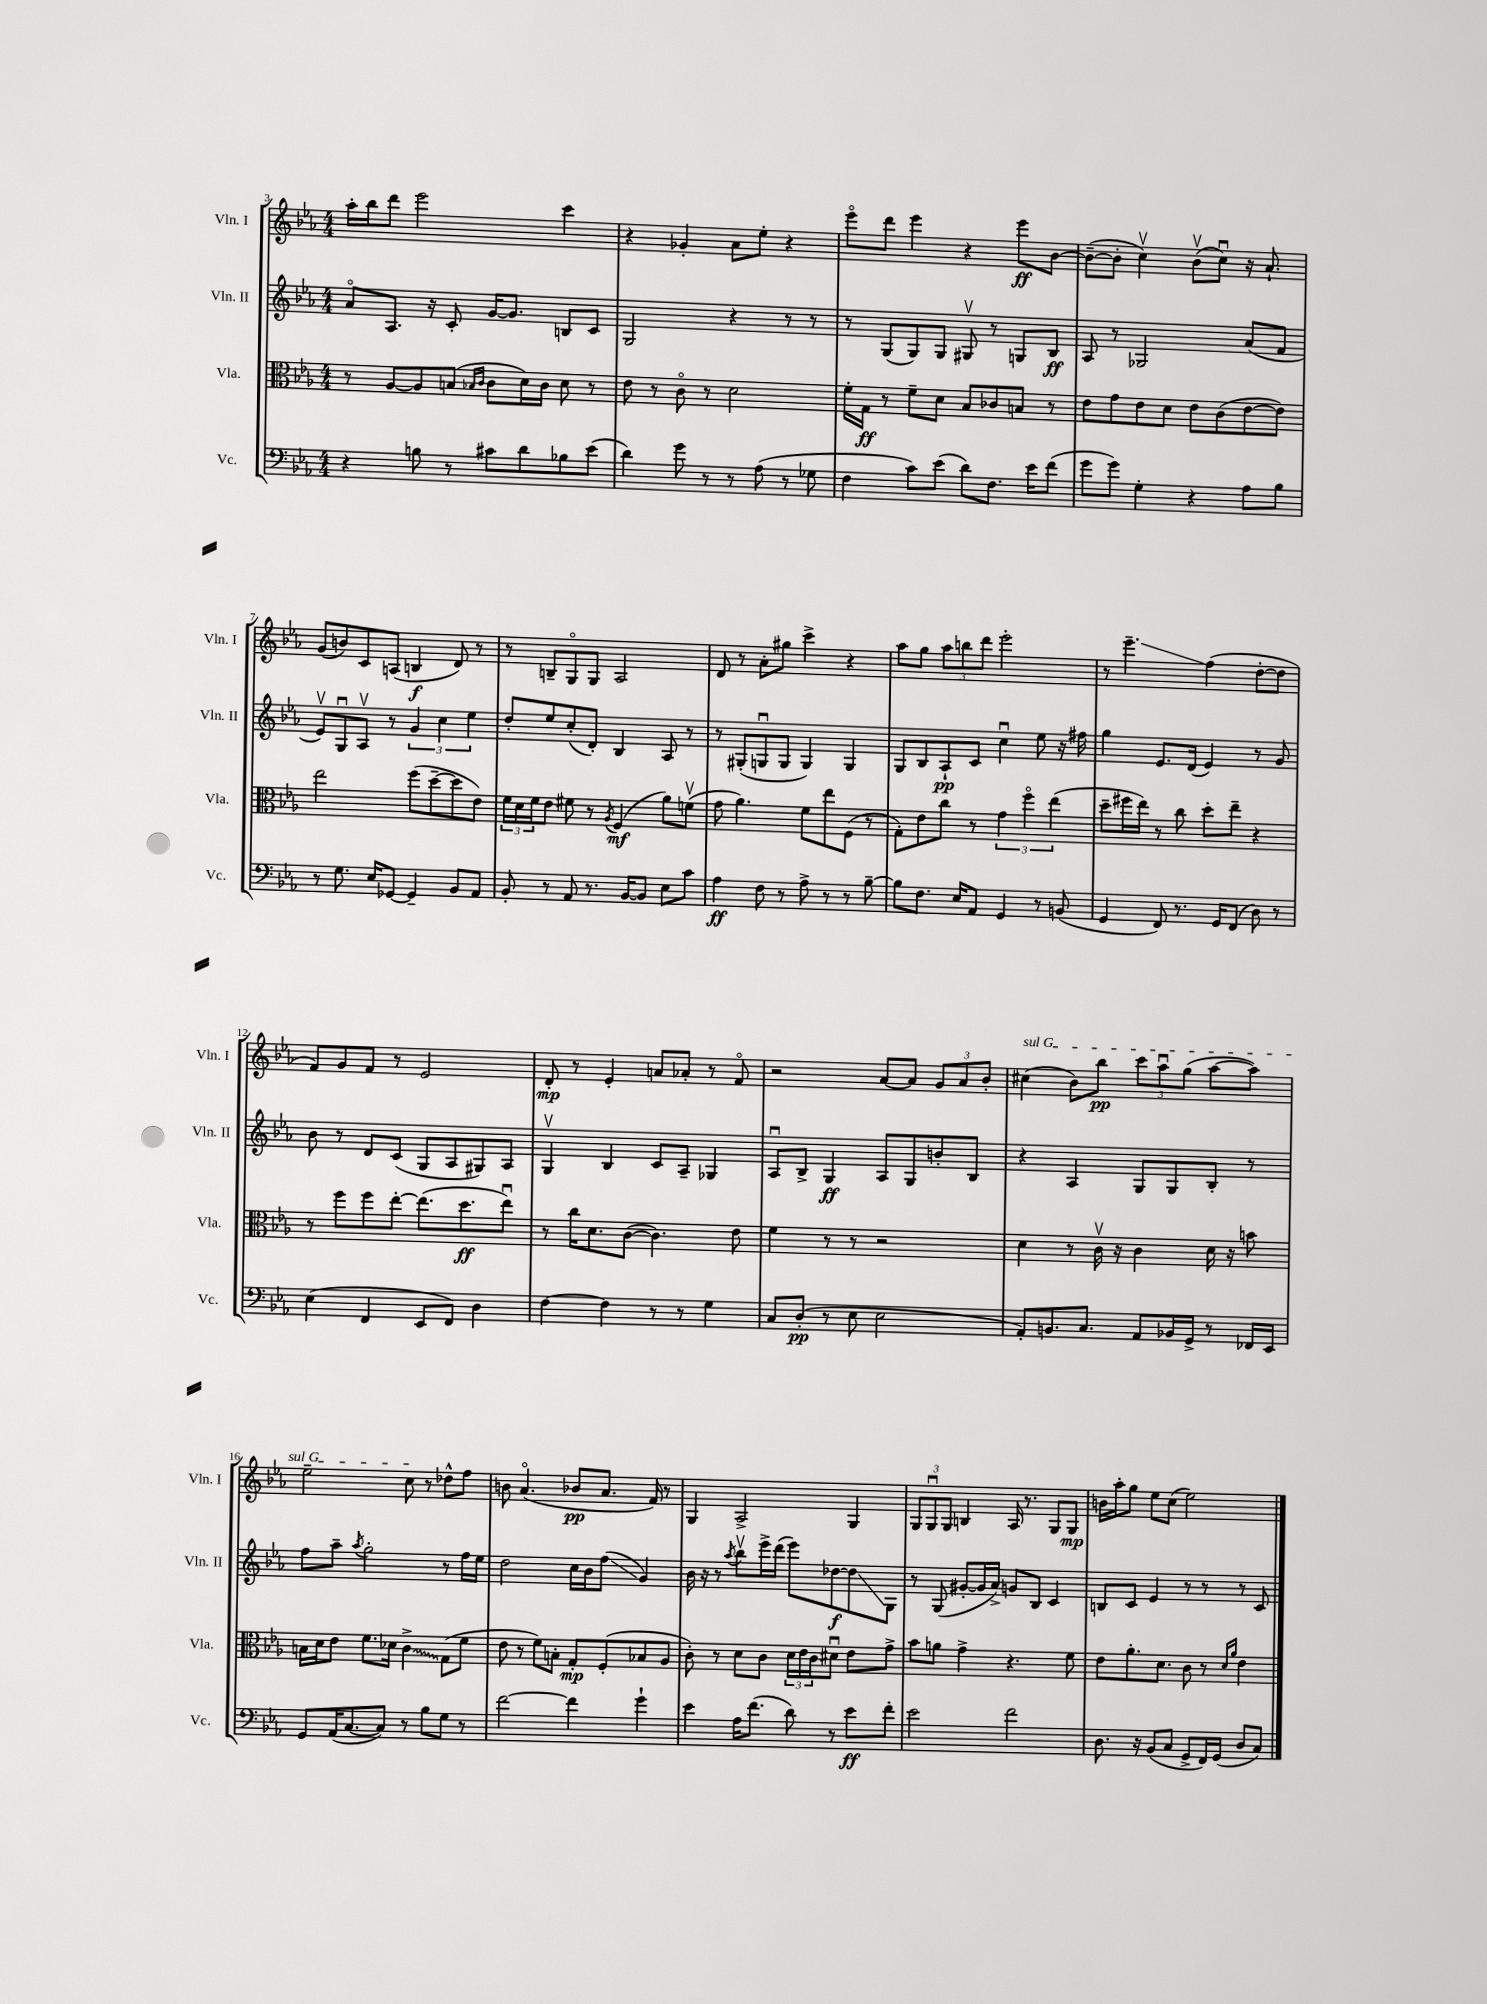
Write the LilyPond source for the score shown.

<<
\new StaffGroup <<
\new Staff = "s0" \with { instrumentName = "Vln. I" shortInstrumentName = "Vln. I" } {
    \clef treble \key ees \major \numericTimeSignature \time 4/4
    aes''16-. bes''16 d'''8 ees'''2 c'''4 |
    r4 ges'4-. aes'8 ees''8-. r4 |
    ees'''8\flageolet d'''8 ees'''4 r4 ees'''8\ff bes'8~ |
    bes'8~--( bes'8-. c''4\upbow) bes'8\upbow( c''8\downbow) r16 aes'8.-! |
    g'8( b'8) c'8 a8( b4\f d'8) r8 |
    r8 b8-- g8\flageolet g8 aes2 |
    d'8 r8 aes'8-. gis''8 c'''4-> r4 |
    aes''8 g''8 \tuplet 3/2 { aes''8 b''8 d'''8 } ees'''2-. |
    r8 ees'''4.--\glissando f''4( d''8~-. d''8 |
    f'8) g'8 f'8 r8 ees'2 |
    d'8-.\mp r8 ees'4-. a'8 aes'8-. r8 f'8\flageolet |
    r2 aes'8~ aes'8 \tuplet 3/2 { g'8 aes'8 bes'8-. } |
    \once \override TextSpanner.bound-details.left.text = \markup { \italic "sul G" } cis''4\startTextSpan( bes'8) bes''8\pp \tuplet 3/2 { c'''8 aes''8\downbow g''8( } aes''8~ aes''8) |
    ees''2-- c''8\stopTextSpan r8 des''8-^ f''8 |
    b'8 aes'4.\flageolet( bes'8\pp aes'8. f'16) r8 |
    g4 aes2-> g4 |
    \tuplet 3/2 { g8 g8\downbow g8 } b4 aes16 r8. g8 g8\mp |
    b'16 aes''16-. g''8 ees''8 c''8( ees''2) \bar "|." |
}
\new Staff = "s1" \with { instrumentName = "Vln. II" shortInstrumentName = "Vln. II" } {
    \clef treble \key ees \major \numericTimeSignature \time 4/4
    aes'8\flageolet aes8. r16 c'8-. g'16~ g'8. b8 c'8 |
    g2 r4 r8 r8 |
    r8 g8( g8) g8 gis8\upbow r8 g8 bes8\ff |
    aes8 r8 ges2 aes'8( f'8 |
    ees'8\upbow) g8\downbow aes8\upbow r8 \tuplet 3/2 { g'4 c''4 ees''4 } |
    d''8-. ees''8 c''8-.( d'8-.) bes4 aes8 r8 |
    r8 gis8-.( g8\downbow g8 g4) g4 |
    g8 bes8 aes8-!\pp c'8 c''4\downbow ees''8 r16 fis''16 |
    g''4 ees'8. d'16( ees'4) r8 g'8 |
    bes'8 r8 d'8 c'8( g8 aes8 gis8) aes8 |
    g4\upbow bes4 c'8 aes8-- ges4 |
    aes8\downbow bes8-> g4\ff aes8 g8 b'8-. bes8 |
    r4 aes4 g8 g8 bes8-. r8 |
    f''8 aes''8-- \acciaccatura { aes''8 } g''2-. r8 f''16 ees''16 |
    d''2 c''16 bes'16 f''8\glissando( g'4) |
    bes'16 r16 r8 \acciaccatura { aes''8 } bes''8\upbow ees'''16-> d'''16( ees'''8) des''8~\f des''8\glissando g8 |
    r8 g8( gis'8~-. gis'16 aes'16->) g'8 bes8 c'4 |
    b8 c'8 ees'4 r8 r8 r8 c'8 \bar "|." |
}
\new Staff = "s2" \with { instrumentName = "Vla." shortInstrumentName = "Vla." } {
    \clef alto \key ees \major \numericTimeSignature \time 4/4
    r8 aes8~ aes8 b8( \grace { bes16 c'16 } c'8 d'16) c'16 d'8 r8 |
    ees'8 r8 c'8\flageolet r8 d'2 |
    f'16-. g16\ff r8 f'8-- d'8 bes8 ces'8 b8 r8 |
    ees'8 g'8 ees'8 d'8 ees'8 c'8( ees'8~ ees'8) |
    ees''2 f''8( d''8~-- d''8 ees'8) |
    \tuplet 3/2 { f'16 d'16 f'16 } ees'8 fis'8 r8 \acciaccatura { aes8 } f4\mf( aes'8) f'8\upbow( |
    g'8 aes'4.) f'8 ees''8 f8( r8 |
    g8-.) ees'8 c''8 r8 \tuplet 3/2 { g'4 f''4\flageolet ees''4( } |
    d''8-- fis''16 ees''16) r8 c''8 d''8-. ees''8-- r4 |
    r8 f''8 f''8 ees''8~-. ees''8.( d''8.\ff ees''8\downbow) |
    r8 c''16 d'8. c'8~( c'4.) ees'8 |
    f'4 r8 r8 r2 |
    d'4 r8 c'16\upbow r16 c'4 d'16 r16 b'8 |
    b16 d'16 ees'8 f'8. des'16 \once \override Glissando.style = #'zigzag c'4->\glissando g8( f'8 |
    ees'8 r8 f'8) b8-. g8-.\mp f8-.( bes8 aes8 |
    c'8-.) r8 d'8 c'8 \tuplet 3/2 { d'16 ees'16 c'16 } dis'8\downbow ees'8 g'8-> |
    bes'8 a'8 g'4-> r4. f'8 |
    ees'8 aes'8.-. d'8. c'8 r8 \grace { d'16 aes'16 } ees'4 \bar "|." |
}
\new Staff = "s3" \with { instrumentName = "Vc." shortInstrumentName = "Vc." } {
    \clef bass \key ees \major \numericTimeSignature \time 4/4
    r4 b8 r8 cis'8 d'8 bes8 ees'8( |
    d'4) g'8 r8 r8 aes8( r8 ges8 |
    f4 c'8) ees'8( d'8) f8. ees'16 f'8( |
    g'8 g'8) g4-. r4 aes8 bes8 |
    r8 g8. ees16 ges,8~ ges,4-- bes,8 aes,8 |
    bes,8-. r8 aes,8 r8. bes,16~ bes,8 ees8 c'8 |
    aes4\ff f8 r8 aes8-> r8 r8 bes8~-- |
    bes8 f8. ees16 aes,8 g,4 r8 b,8( |
    g,4 f,8) r8. g,16 f,8( d8) r8 |
    ees4( f,4 ees,8 f,8) d4 |
    f4~ f4 r8 r8 g4 |
    c8 d8-.\pp( r8 ees8 ees2 |
    aes,8-.) b,8. c8. aes,8 bes,16 g,16-> r8 fes,16 ees,16 |
    g,8 aes,16( c8.~ c8) r8 bes8 g8 r8 |
    f'2~ f'4 g'4-! |
    ees'4 aes16 f'8.( d'8) r8 ees'8\ff f'8-. |
    ees'2 f'2 |
    d8. r16 bes,8( c8 g,8-> f,16) g,16( d8 c8) \bar "|." |
}
>>
>>
\layout { \context { \Score currentBarNumber = #3 } }
